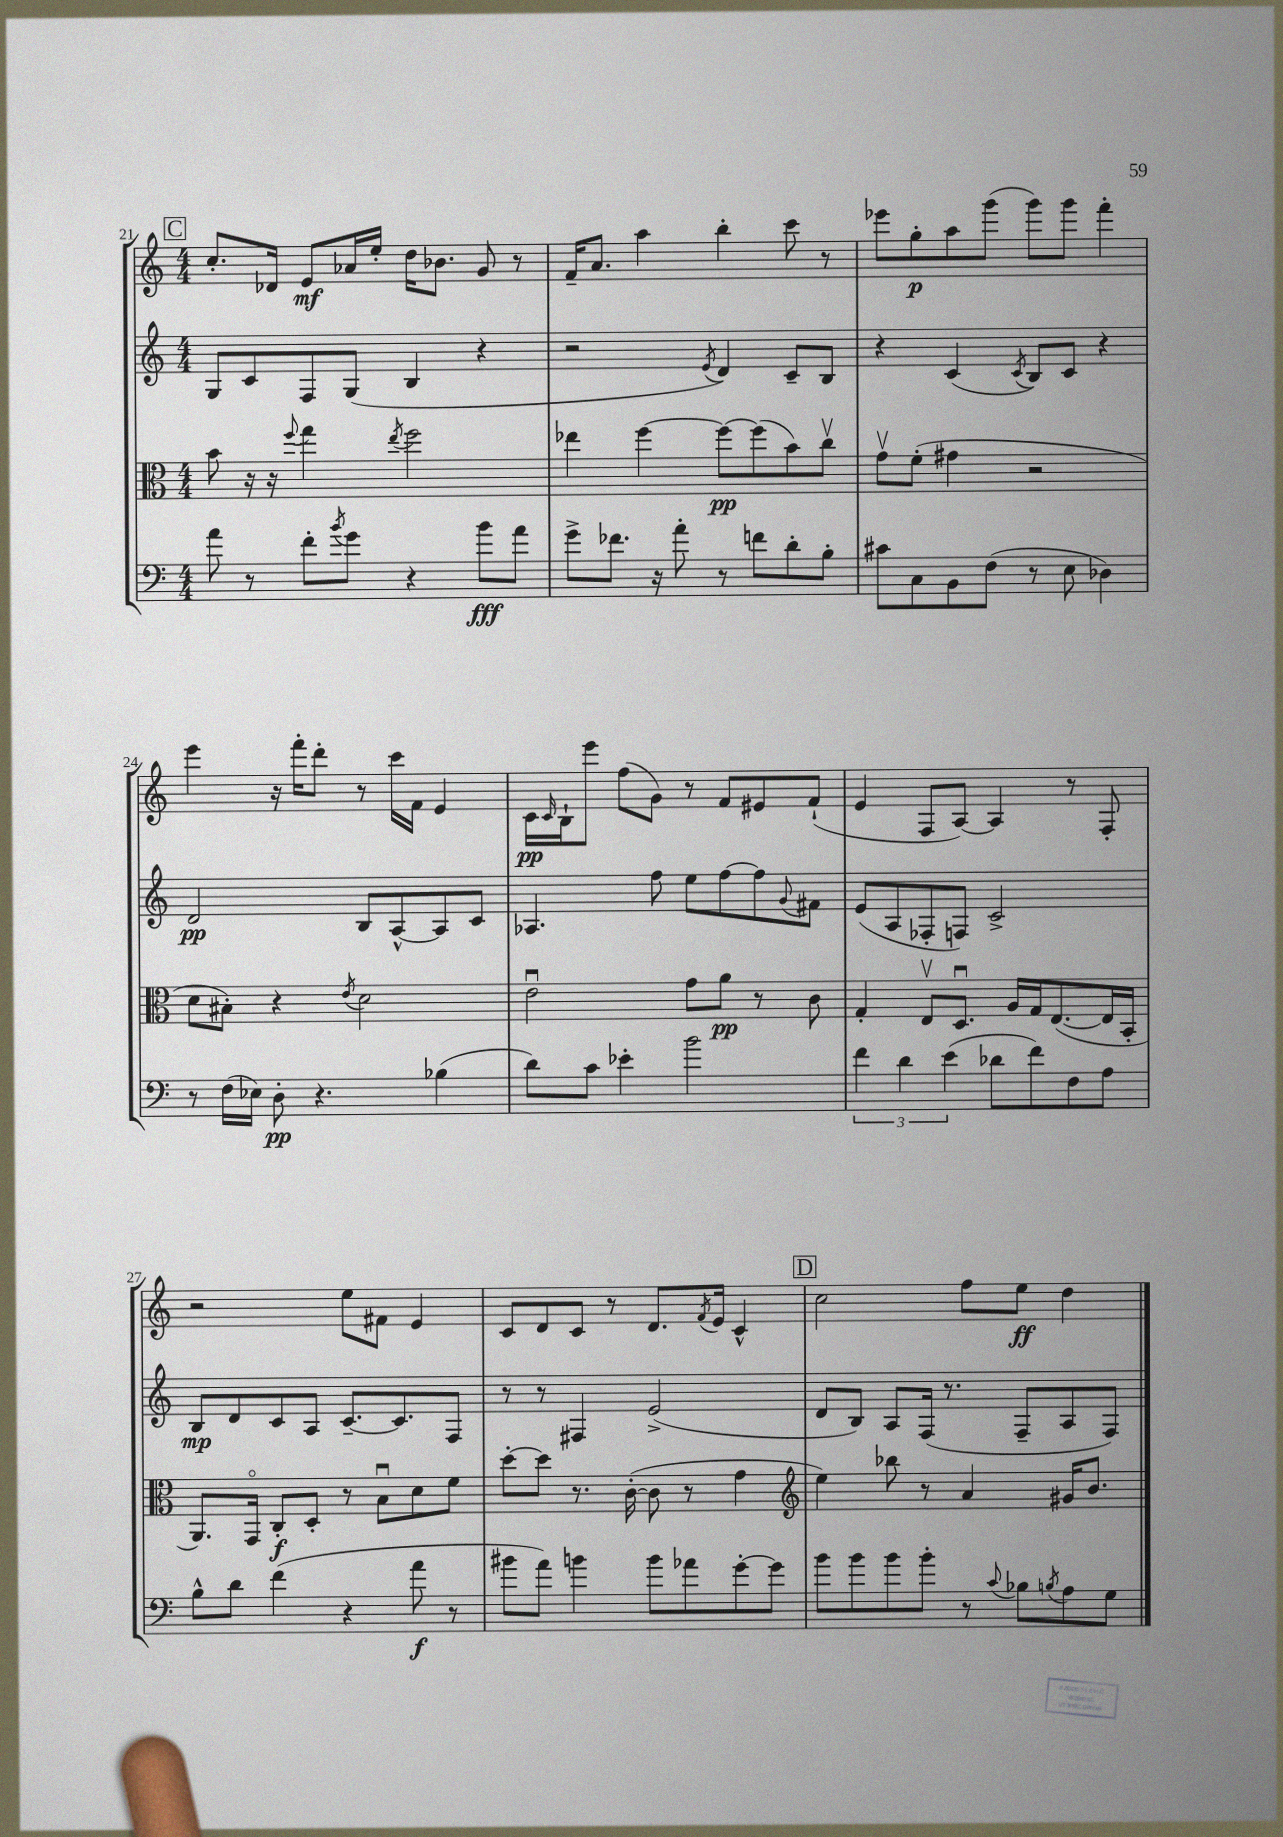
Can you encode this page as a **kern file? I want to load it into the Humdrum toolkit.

**kern	**kern	**kern	**kern
*staff4	*staff3	*staff2	*staff1
*clefF4	*clefC3	*clefG2	*clefG2
*k[]	*k[]	*k[]	*k[]
*M4/4	*M4/4	*M4/4	*M4/4
8a	8b	8G	8.cc'
8r	16r	8c	.
.	16r	.	16d-
.	8qqff	.	.
8f'	4gg	8F	8e
8qb	.	.	.
8g	.	(8G	16a-
.	.	.	16ee'
.	8qee	.	.
4r	2ff	4B	16dd
.	.	.	8.b-
8b	.	4r	8g
8a	.	.	8r
=	=	=	=
8g^	4ee-	2r	16f~
.	.	.	8.a
8.f-	.	.	.
.	[4ff	.	4aa
16r	.	.	.
8a'	.	.	.
.	.	8qe	.
8r	8ff_	4d)	4bb'
8f	(8ff]	.	.
8d'	8b)	8c~	8ccc
8B'	8ccv	8B	8r
=	=	=	=
8c#	8gv	4r	8eee-
8C	(8f'	.	8gg'
8BB	4g#	(4c	8aa
(8F	.	.	(8ggg
.	.	8qc	.
8r	2r	8B)	8ggg)
8E	.	8c	8ggg
4D-)	.	4r	4fff'
=	=	=	=
8r	8d	2d	4eee
(16F	8B#')	.	.
16E-)	.	.	.
8D'	4r	.	16r
.	.	.	16fff'
4.r	.	.	8ddd'
.	8qe	.	.
.	2d	8B	8r
.	.	[8A^^	16ccc
.	.	.	16f
(4B-	.	8A]	4e
.	.	8c	.
=	=	=	=
8d)	2eu	4.A-	16c
.	.	.	16qqc
.	.	.	16B`
8c	.	.	8eee
4e-'	.	.	(8ff
.	.	8ff	8g)
2b	8g	8ee	8r
.	8a	[8ff	8f
.	8r	8ff]	8e#
.	.	8qqg	.
.	8c	8f#	(8f`
=	=	=	=
6f	4G'	(8e	4e
.	.	8A	.
6d	.	.	.
.	8Ev	8F-'	8F
(6e	.	.	.
.	8.Du	8F)	[8A)
8d-	.	2c^	4A]
.	16A	.	.
8f)	16G	.	.
.	([8.E	.	.
8F	.	.	8r
8A	16E]	.	8F'
.	16BB'	.	.
=	=	=	=
8B^^	8.AA)	8B	2r
8d	.	8d	.
.	16GGo	.	.
(4f	8C'	8c	.
.	8D'	8A	.
4r	8r	[8.c~	8ee
.	8Bu	.	8f#
.	.	8.c]	.
8a	8d	.	4e
8r	8f	8F	.
=	=	=	=
8b#	[8dd'	8r	8c
8a)	8dd]	8r	8d
4b	8.r	4F#	8c
.	.	.	8r
.	([16c'	.	.
8b	8c]	(2e^	8.d
8a-	8r	.	.
.	.	.	8qf
.	.	.	16e
[8g'	4g	.	4c^^
8g]	.	.	.
=	=	=	=
*	*clefG2	*	*
8b	4ee)	8d	2cc
8b	.	8B)	.
8b	8bb-	8A	.
8b'	8r	(16F	.
.	.	8.r	.
8r	4a	.	8ff
8qqc	.	.	.
8B-	.	8F~	8ee
8qB	.	.	.
8A	16g#	8A	4dd
.	8.b	.	.
8G	.	8F)	.
==	==	==	==
*-	*-	*-	*-
